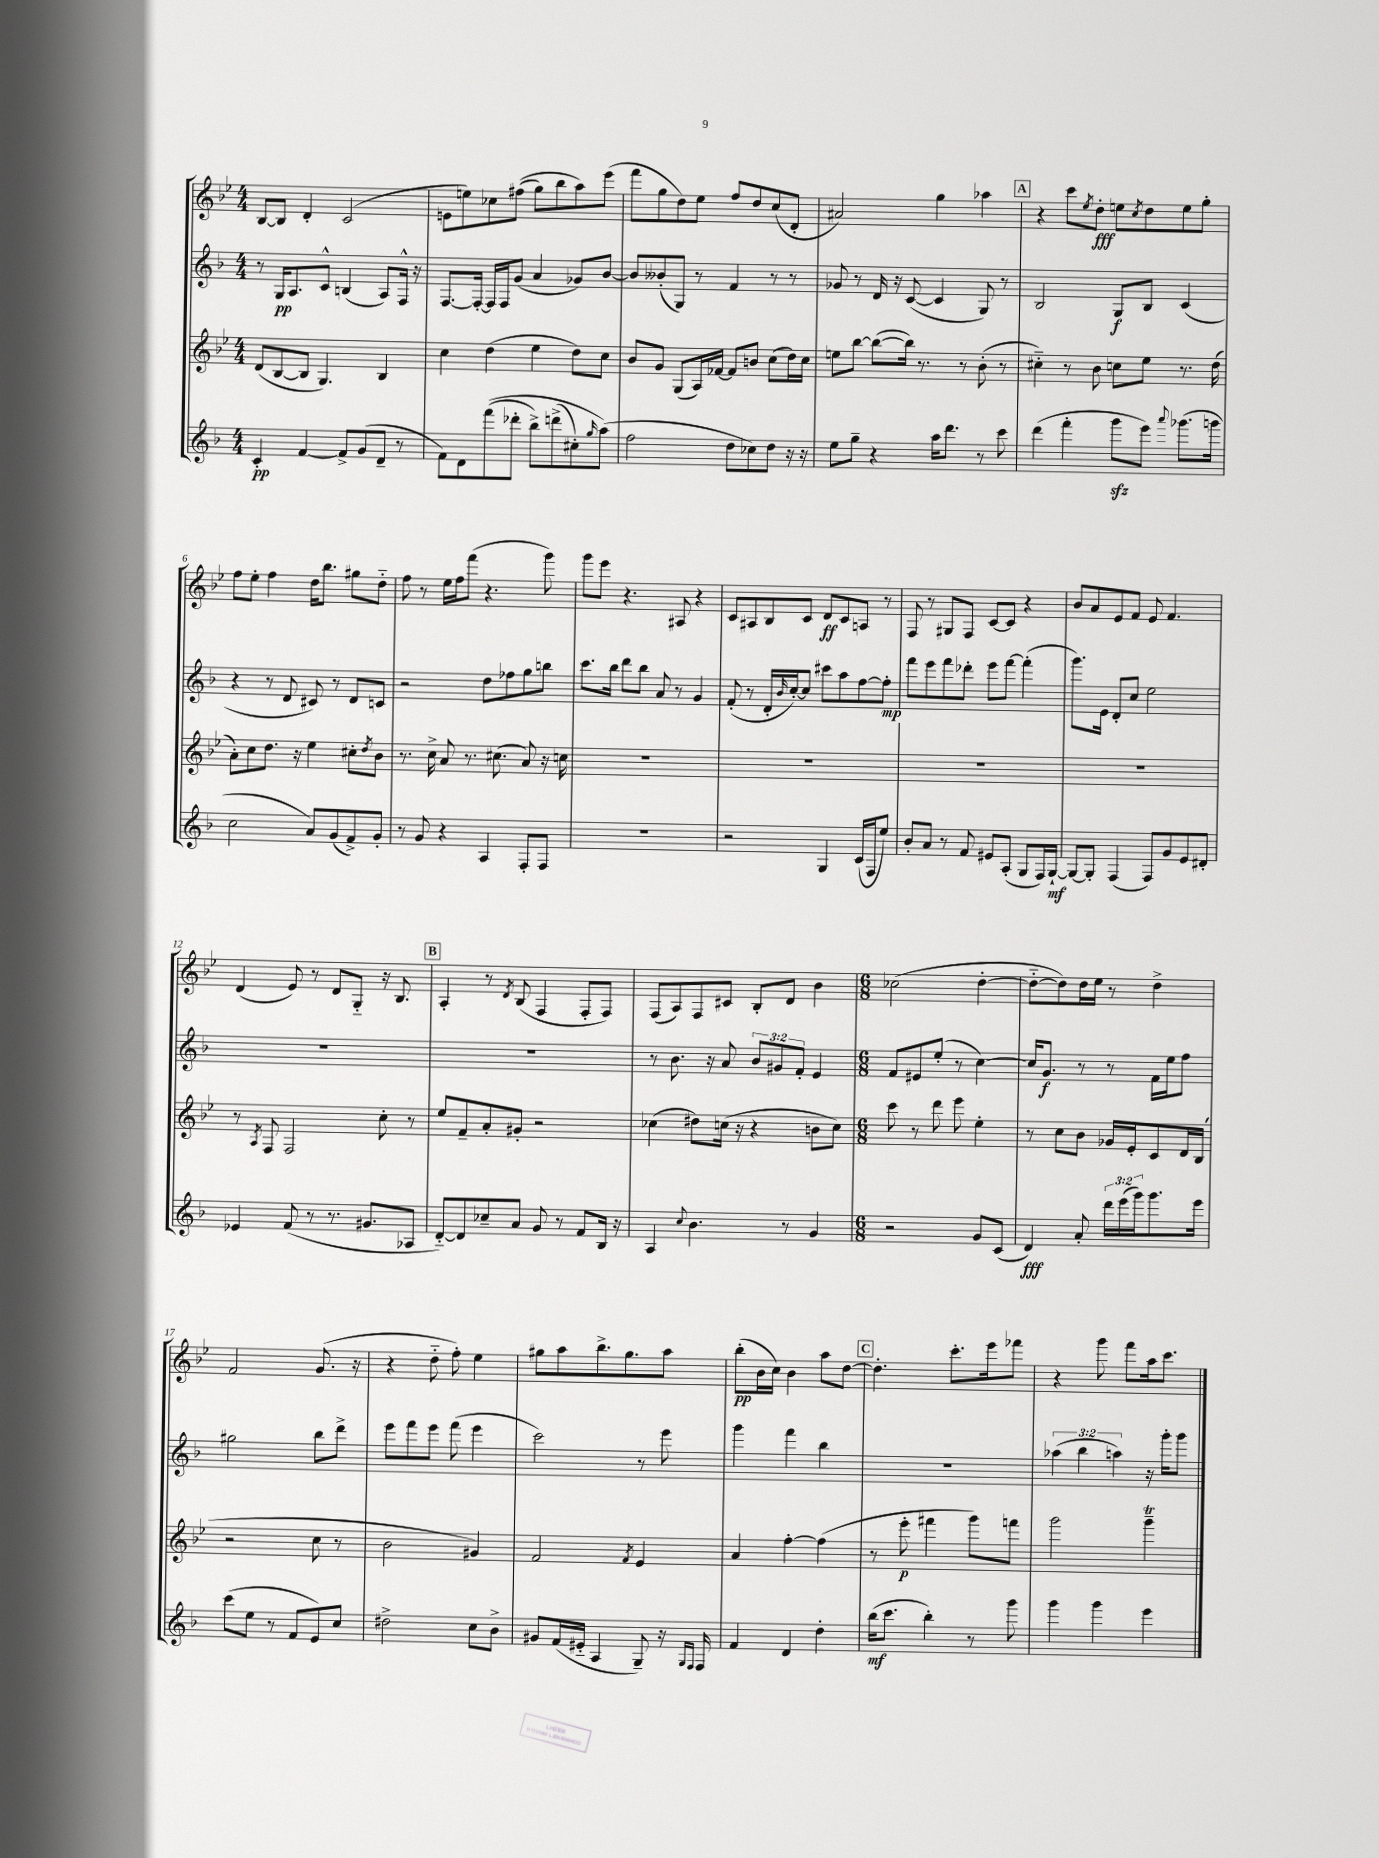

**kern	**kern	**kern	**kern
*staff4	*staff3	*staff2	*staff1
*clefG2	*clefG2	*clefG2	*clefG2
*k[b-]	*k[b-e-]	*k[b-]	*k[b-e-]
*M4/4	*M4/4	*M4/4	*M4/4
4c'	(8d	8r	[8B-
.	[8B-	16G	8B-]
.	.	8.A	.
[4f	8B-]	.	4d'
.	4.G)	8c^^	.
8f^]	.	(4B	(2c
(8g	.	.	.
8d~	4B-	8A)	.
8r	.	16F^^	.
.	.	16r	.
=	=	=	=
8f)	4cc	[8.F	8e
8d	.	.	8ee)
.	.	16F'_	.
&((8fff	(4dd	16F]	8cc-
.	.	16F	.
8ddd-'	.	(8g	&((8ff#
8bb-^)	4ee-	4a	8gg)
(8ddd^	.	.	8bb-
8cc#')	8dd)	8g-)	8aa&)
16qqgg	.	.	.
(8aa&)	8cc	[8b-	(8eee-
=	=	=	=
2ff	8b-	8b-]	8fff
.	8g	(8b--'	8gg
.	(8G	8G)	8dd)
.	16A)	8r	8ee-
.	[16f-	.	.
8dd	8f-]	4f	8ff
8cc-)	8b	.	8dd
8dd	(8cc	8r	(8cc
16r	16dd)	8r	8d'
16r	16cc	.	.
=	=	=	=
8ee	8ee	8g-	2a#)
8gg~	[8bb-	8r	.
4r	(8bb-_	16d	.
.	.	16r	.
.	16bb-])	([8c	.
.	8.r	.	.
16aa	.	4c]	4gg
8.ddd	.	.	.
.	8r	.	.
8r	(8b-'	8G)	4aa-
8ccc	8r	8r	.
=	=	=	=
(4ddd	4cc#'~)	2B-	4r
4fff'	8r	.	8ccc
.	.	.	8qee-
.	8b-	.	8dd'
8ggg	8cc	8G	8ee
.	.	.	8qcc
8eee)	8ee-	8B-	8dd
8qqaaa	.	.	.
(8.ggg-	8.r	(4c	8ee
.	.	.	8gg'
16ggg	(16dd	.	.
=	=	=	=
2cc	8a')	4r	8ff
.	8cc	.	8ee-'
.	8.dd	8r	4ff
.	.	8d	.
.	16r	.	.
8a)	4ee-	8c#)	16dd
.	.	.	8.bb-
(8g	.	8r	.
8f^)	8cc#'	8d	8gg#
.	8qdd	.	.
8g'	8b-	8c	8dd'~
=	=	=	=
8r	8.r	2r	8ff
8g	.	.	8r
.	16cc^	.	.
4r	8a	.	16ee-
.	.	.	16ff
.	8.r	.	(8fff
4A	.	8dd	4.r
.	(8.cc#	.	.
.	.	8ff-	.
8F'	8a)	8gg	.
8F	16r	8bb	8ggg)
.	16cc	.	.
=	=	=	=
1r	1r	8.ccc	8ggg
.	.	.	8eee-
.	.	16bb-	.
.	.	8ddd	4.r
.	.	8bb-	.
.	.	8a	.
.	.	8r	8A#
.	.	4g	4r
=	=	=	=
2r	1r	(8f'	8c
.	.	8r	8A#
.	.	16d'	8B-
.	.	16qqb-	.
.	.	[16cc')	.
.	.	8cc]	8c
4G	.	8ccc#	8d
.	.	8aa	8c
(16c	.	[8ff	8A
16F	.	.	.
8ee)	.	8ff']	8r
=	=	=	=
8b-'	1r	8fff	8F
8a	.	8eee	8r
8r	.	8fff	8G#
8f	.	8ddd-'	8F
8e#	.	8eee	[8c
(8A'	.	[8fff	8c]
8G	.	(4fff']	4r
16F)	.	.	.
[16G`	.	.	.
=	=	=	=
8G_	1r	8.ggg)	8b-
8G']	.	.	8a
.	.	16e	.
(4F	.	8d'	8e-
.	.	8cc	8f
8F)	.	2ee	8e-
8g	.	.	4.f
8e	.	.	.
8d#'	.	.	.
=	=	=	=
4e-	8r	1r	(4d
.	8qA	.	.
.	8F	.	.
(8f	2F	.	8e-)
8r	.	.	8r
8.r	.	.	8d
.	.	.	8G'~
8.g#	.	.	.
.	8cc'	.	16r
.	.	.	8.B-
8A-	8r	.	.
=	=	=	=
[8d'~)	8ee-	1r	4A'
8d]	8f~	.	.
8cc-~	8a'	.	8r
.	.	.	8qd
8a	8g#'	.	(8B-
8g	2r	.	4F
8r	.	.	.
8f	.	.	8F'
16B-	.	.	8F)
16r	.	.	.
=	=	=	=
4A	(4cc-	8r	(8F
.	.	8.b-	8A)
8qqcc	.	.	.
4.b-	8dd#)	.	8F
.	.	16r	.
.	(16cc	8a	8c#
.	16r	.	.
.	4r	12b-	8B-'
.	.	12g#	.
8r	.	.	8d
.	.	12f'	.
4g	8b	4e	4b-
.	8cc)	.	.
=	=	=	=
*M6/8	*M6/8	*M6/8	*M6/8
2r	8ccc	8f	(2cc-
.	8r	8e#	.
.	8ddd	(8ee'	.
.	8eee-	8r	.
8g	4ee-'	[4cc)	[4dd'
(8c	.	.	.
=	=	=	=
4d)	8r	16cc]	8dd'~_
.	.	8.g	.
.	8cc	.	8dd])
8a'	8b-	8r	16dd
.	.	.	16ee-
24ddd	16g-	8r	8r
(24eee	.	.	.
.	16e-'	.	.
24ggg)	.	.	.
8.ggg	8c	16f	4dd^
.	.	16ee	.
.	16d	8ff	.
16eee	(16B-	.	.
=	=	=	=
(8ccc	2r	2gg#	2f
8ee	.	.	.
8r	.	.	.
8f	.	.	.
8e)	8cc	8bb-	(8.g
8cc	8r	8ddd^	.
.	.	.	16r
=	=	=	=
2dd#^	2b-	8eee	4r
.	.	8fff	.
.	.	8eee	8dd'~
.	.	(8fff	8ff')
8cc	4g#)	4eee	4ee-
8b-^	.	.	.
=	=	=	=
8g#	2f	2ccc)	8gg#
(16f	.	.	8aa
16e#'~	.	.	.
4A	.	.	8.bb-^
.	.	.	8.gg#
.	8qf	.	.
8G~)	4e-	8r	.
16r	.	8eee	8aa
16qqG	.	.	.
16qqF	.	.	.
16F	.	.	.
=	=	=	=
4f	4a	4ggg	(8bb-'
.	.	.	16b-
.	.	.	16cc)
4d	[4ff'	4fff	4b-
4dd'	(4ff]	4bb-	8aa
.	.	.	[8dd
=	=	=	=
(16bb-	8r	2.r	4.dd']
8.ccc	.	.	.
.	8eee-'	.	.
4bb-')	4fff#	.	.
.	.	.	8.ccc'
8r	8ggg)	.	.
.	.	.	16eee-
8ggg	8fff	.	8fff-
=	=	=	=
4ggg	2ggg	(6aa-	4r
.	.	6bb-	.
4ggg	.	.	8ggg
.	.	6aa)	.
.	.	.	8fff
4eee	4ggg~	16r	16aa
.	.	16ggg'	8.ccc
.	.	8ggg	.
==	==	==	==
*-	*-	*-	*-
